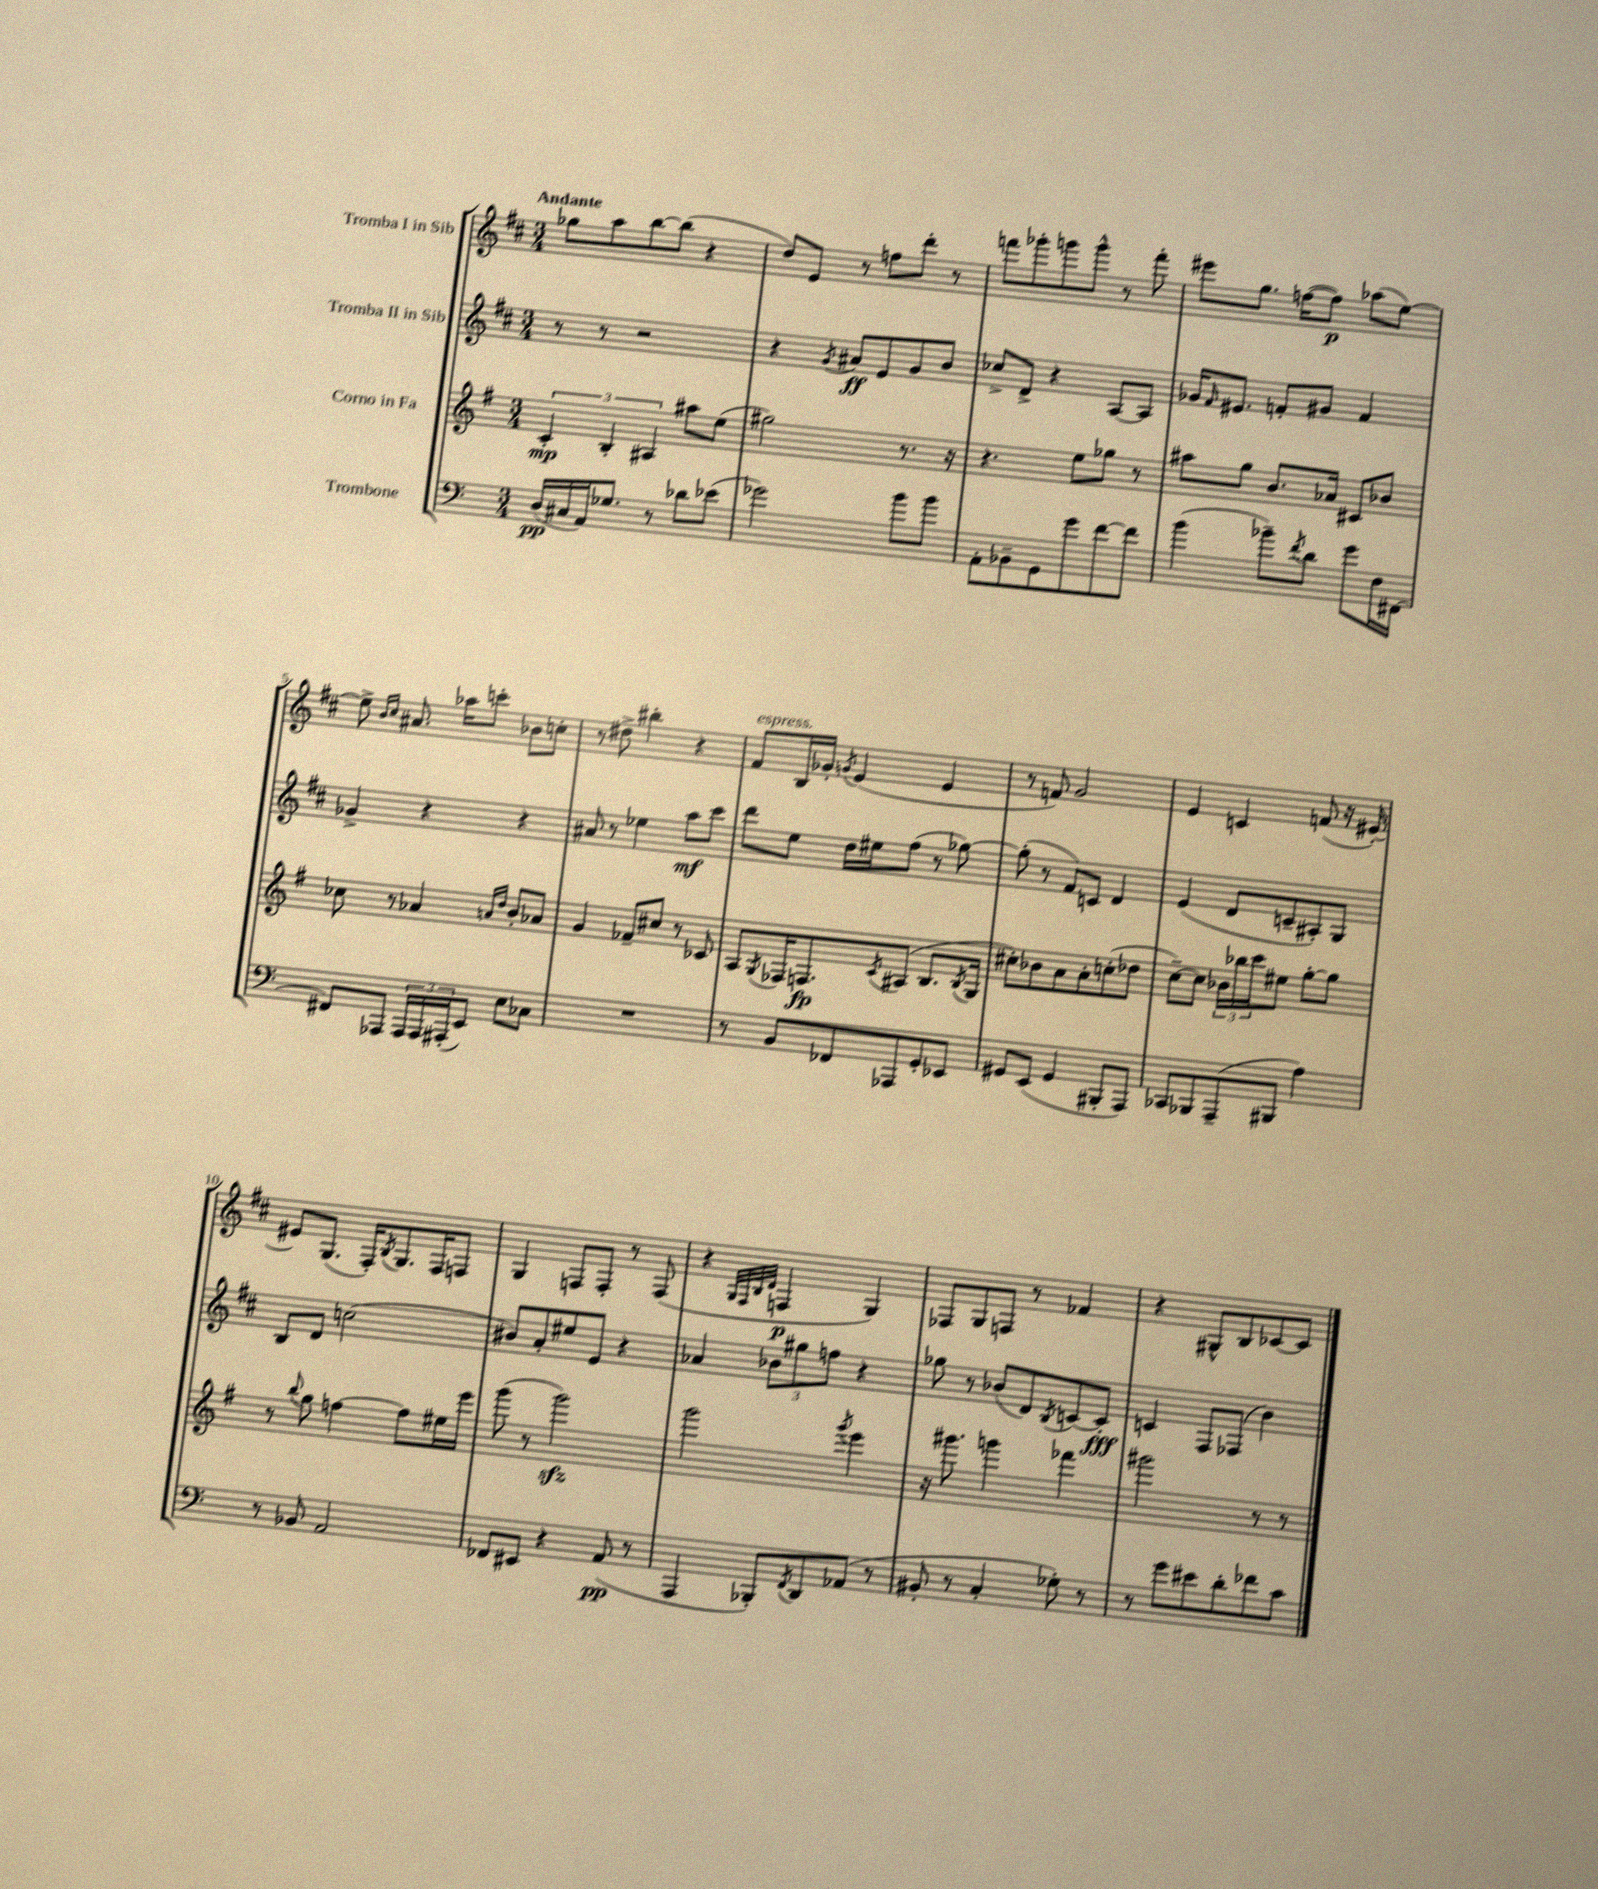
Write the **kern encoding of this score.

**kern	**dynam	**kern	**dynam	**kern	**dynam	**kern	**dynam
*part4	*part4	*part3	*part3	*part2	*part2	*part1	*part1
*staff4	*staff4	*staff3	*staff3	*staff2	*staff2	*staff1	*staff1
*I"Trombone	*	*I"Corno in Fa	*	*I"Tromba II in Sib	*	*I"Tromba I in Sib	*
*clefF4	*	*clefG2	*	*clefG2	*	*clefG2	*
*k[]	*	*k[f#]	*	*k[f#c#]	*	*k[f#c#]	*
*M3/4	*	*M3/4	*	*M3/4	*	*M3/4	*
=1	=1	=1	=1	=1	=1	=1	=1
!	!	!	!	!	!	!LO:TX:a:B:t=Andante	!
(16D/LL	pp	6c'/	mp	8r	.	8gg-X\L	.
16C#X/	.	.	.	.	.	.	.
16AA/J)	.	.	.	8r	.	8aa\	.
.	.	6B'/	.	.	.	.	.
8.G-X/J	.	.	.	.	.	.	.
.	.	.	.	2r	.	[8bb\	.
.	.	6A#X/	.	.	.	.	.
8r	.	.	.	.	.	(8bb\J]	.
8d-X\L	.	8aa#X\L	.	.	.	4r	.
(8e-X\J	.	(8ee\J	.	.	.	.	.
=2	=2	=2	=2	=2	=2	=2	=2
2g-X\)	.	2gg#X\)	.	4r	.	8dd/L)	.
.	.	.	.	.	.	8e/J	.
.	.	.	.	8qg/	.	.	.
.	.	.	.	8a#X/L	ff	8r	.
.	.	.	.	8e/	.	8ffn\L	.
8b\L	.	8.r	.	8g/	.	8ddd'\J	.
8b\J	.	.	.	8b/J	.	8r	.
.	.	16r	.	.	.	.	.
=3	=3	=3	=3	=3	=3	=3	=3
8AA'\L	.	4.r	.	8cc-X^/L	.	8fffn\L	.
8BB-X~\	.	.	.	8d^/J	.	8ggg-X'\	.
8GG\	.	.	.	4r	.	8gggn\	.
8g\	.	8ee\L	.	.	.	8ggg^^\J	.
[8f\	.	8gg-X\J	.	[8A/L	.	8r	.
8f\J]	.	8r	.	8A/J]	.	8fff'\	.
=4	=4	=4	=4	=4	=4	=4	=4
(4b\	.	8aa#X\L	.	16g-X/KL	.	8eee#X\L	.
.	.	.	.	16qqf#/	.	.	.
.	.	.	.	8.e#X/J	.	.	.
.	.	8gg\J	.	.	.	8.gg\J	.
8b-X~\L)	.	8.b/L	.	8fn'/L	.	.	.
.	.	.	.	.	.	([16ffn\KL	.
8qf/	.	.	.	.	.	.	.
8d\J	.	.	.	8g#X/J	.	8ff\J])	p
.	.	16a-X/Jk	.	.	.	.	.
8g\L	.	8c#X/L	.	4f/	.	(8aa-X\L	.
16F\L	.	8b-X/J	.	.	.	[8ee\J)	.
[16FF#X\JJ	.	.	.	.	.	.	.
!!LO:LB:g=z
=5	=5	=5	=5	=5	=5	=5	=5
8FF#X/L]	.	8cc-X\	.	4g-X^/	.	8ee^\]	.
.	.	.	.	.	.	16qqb/LL	.
.	.	.	.	.	.	16qqcc#/JJ	.
8AAA-X/J	.	8r	.	.	.	8.a#X/	.
24AAA-/LL	.	4a-X/	.	4r	.	.	.
24AAA-/	.	.	.	.	.	.	.
.	.	.	.	.	.	16aa-X\KL	.
(24AAA#X'/J	.	.	.	.	.	.	.
8EE/J)	.	.	.	.	.	8cccn'\J	.
.	.	16qqan/LL	.	.	.	.	.
.	.	16qqdd/JJ	.	.	.	.	.
8E\L	.	8b'/L	.	4r	.	8b-X\L	.
8C-X\J	.	8a-X/J	.	.	.	8ccn'\J	.
=6	=6	=6	=6	=6	=6	=6	=6
2.r	.	4g/	.	8a#X/	.	8r	.
.	.	.	.	8r	.	8dd#X^\	.
.	.	8f-X~/L	.	4ee-X\	.	4bb#X'\	.
.	.	8cc#X/J	.	.	.	.	.
.	.	8r	.	8aa\L	mf	4r	.
.	.	8c-X/	.	8ccc#\J	.	.	.
=7	=7	=7	=7	=7	=7	=7	=7
!	!	!	!	!	!	!LO:TX:a:i:t=espress.	!
8r	.	8A/L	.	8ddd\L	.	8f#/L	.
.	.	8qG/	.	.	.	.	.
8BB/L	.	16F-X/K	.	8ee\J	.	16B/L	.
.	.	8.Fn/	fp	.	.	16g-X'/JJ	.
.	.	.	.	.	.	8qgn/	.
8FF-X/	.	.	.	16dd\LL	.	(4e/	.
.	.	.	.	16ee#X\J	.	.	.
.	.	8qc/	.	.	.	.	.
8AAA-X/	.	(8A#X/J	.	(8ff#\J	.	.	.
8GG'/	.	8.B/L	.	8r	.	4e/	.
8EE-X/J	.	.	.	[8gg-X\)	.	.	.
.	.	8qB/	.	.	.	.	.
.	.	16G/Jk	.	.	.	.	.
=8	=8	=8	=8	=8	=8	=8	=8
8GG#X/L	.	8cc#X'\L)	.	(8gg-'\]	.	8r	.
(8EE/J	.	8b-X\	.	8r	.	8fn/)	.
4GG#/	.	8a\	.	8f#/L)	.	2g/	.
.	.	8a'\	.	8cn/J	.	.	.
8BBB#X'/L	.	(8ccn'\	.	4d/	.	.	.
8AAA/J)	.	8dd-X\J	.	.	.	.	.
=9	=9	=9	=9	=9	=9	=9	=9
8CC-X/L	.	[8cc~\L)	.	(4e/	.	4e/	.
8BBB-X/	.	8cc\J]	.	.	.	.	.
(8AAA~/	.	24b-X\LL	.	8d/L	.	4cn/	.
.	.	24bb-X\	.	.	.	.	.
.	.	24ccc\J	.	.	.	.	.
8BBB#X/J	.	8ee#X\J	.	8cn~/	.	.	.
4A\)	.	[8gg'\L	.	8A#X'/)	.	(8fn/	.
.	.	8gg\J]	.	8G/J	.	16r	.
.	.	.	.	.	.	[16e#X'/)	.
!!LO:LB:g=z
=10	=10	=10	=10	=10	=10	=10	=10
8r	.	8r	.	8B/L	.	8e#X/L]	.
.	.	8qqbb/	.	.	.	.	.
8BB-X/	.	8gg\	.	8d/J	.	(8.G/J	.
2AA/	.	[4ffn\	.	(2ccn\	.	.	.
.	.	.	.	.	.	16F#'/KL)	.
.	.	.	.	.	.	8qB/	.
.	.	.	.	.	.	8.G/	.
.	.	8ff\L]	.	.	.	.	.
.	.	.	.	.	.	16F#/K	.
.	.	16ee#X\L	.	.	.	8Fn/J	.
.	.	16eee\JJ	.	.	.	.	.
=11	=11	=11	=11	=11	=11	=11	=11
8FF-X/L	.	(8ggg\	.	8b#X/L)	.	4G/	.
8EE#X/J	.	8r	.	8a'/	.	.	.
4r	.	2gggzz\)	.	8ee#X/	.	8Fn/L	.
.	.	.	.	8e/J	.	8F'/J	.
(8AA/	pp	.	.	4r	.	8r	.
8r	.	.	.	.	.	(8F/	.
=12	=12	=12	=12	=12	=12	=12	=12
4AAA/	.	2ggg\	.	4a-X/	.	4r	.
.	.	.	.	.	.	32qqG/LLL	.
.	.	.	.	.	.	32qqF#/	.
.	.	.	.	.	.	32qqB/	.
.	.	.	.	.	.	32qqd/JJJ	.
8BBB-X'/L)	.	.	.	12b-X\L	.	4Fn/	p
.	.	.	.	12gg#X\	.	.	.
8qFF/	.	.	.	.	.	.	.
8DD/	.	.	.	.	.	.	.
.	.	.	.	12ffn\J	.	.	.
.	.	8qggg/	.	.	.	.	.
(8AA-X/J	.	4eee\	.	4r	.	4G/)	.
8r	.	.	.	.	.	.	.
=13	=13	=13	=13	=13	=13	=13	=13
8BB#X'/	.	16r	.	8gg-X\	.	8F-X/L	.
.	.	8.ggg#X\	.	.	.	.	.
8r	.	.	.	8r	.	8G/	.
4C'/	.	4gggn\	.	(8b-X/L	.	8Fn/J	.
.	.	.	.	8d/)	.	8r	.
.	.	.	.	8qB/	.	.	.
8G-X'\)	.	4fff-X\	.	[8cn/	.	4f-X/	.
8r	.	.	.	8c'/J]	fff	.	.
=14	=14	=14	=14	=14	=14	=14	=14
8r	.	2ggg#X\	.	4cn/	.	4r	.
8g\L	.	.	.	.	.	.	.
8e#X\	.	.	.	8F#/L	.	8G#X^^/L	.
8d'\	.	.	.	(8F-X/J	.	8B/	.
8f-X\	.	8r	.	4b\)	.	[8c-X/	.
8c\J	.	8r	.	.	.	8c-/J]	.
==	==	==	==	==	==	==	==
*-	*-	*-	*-	*-	*-	*-	*-
